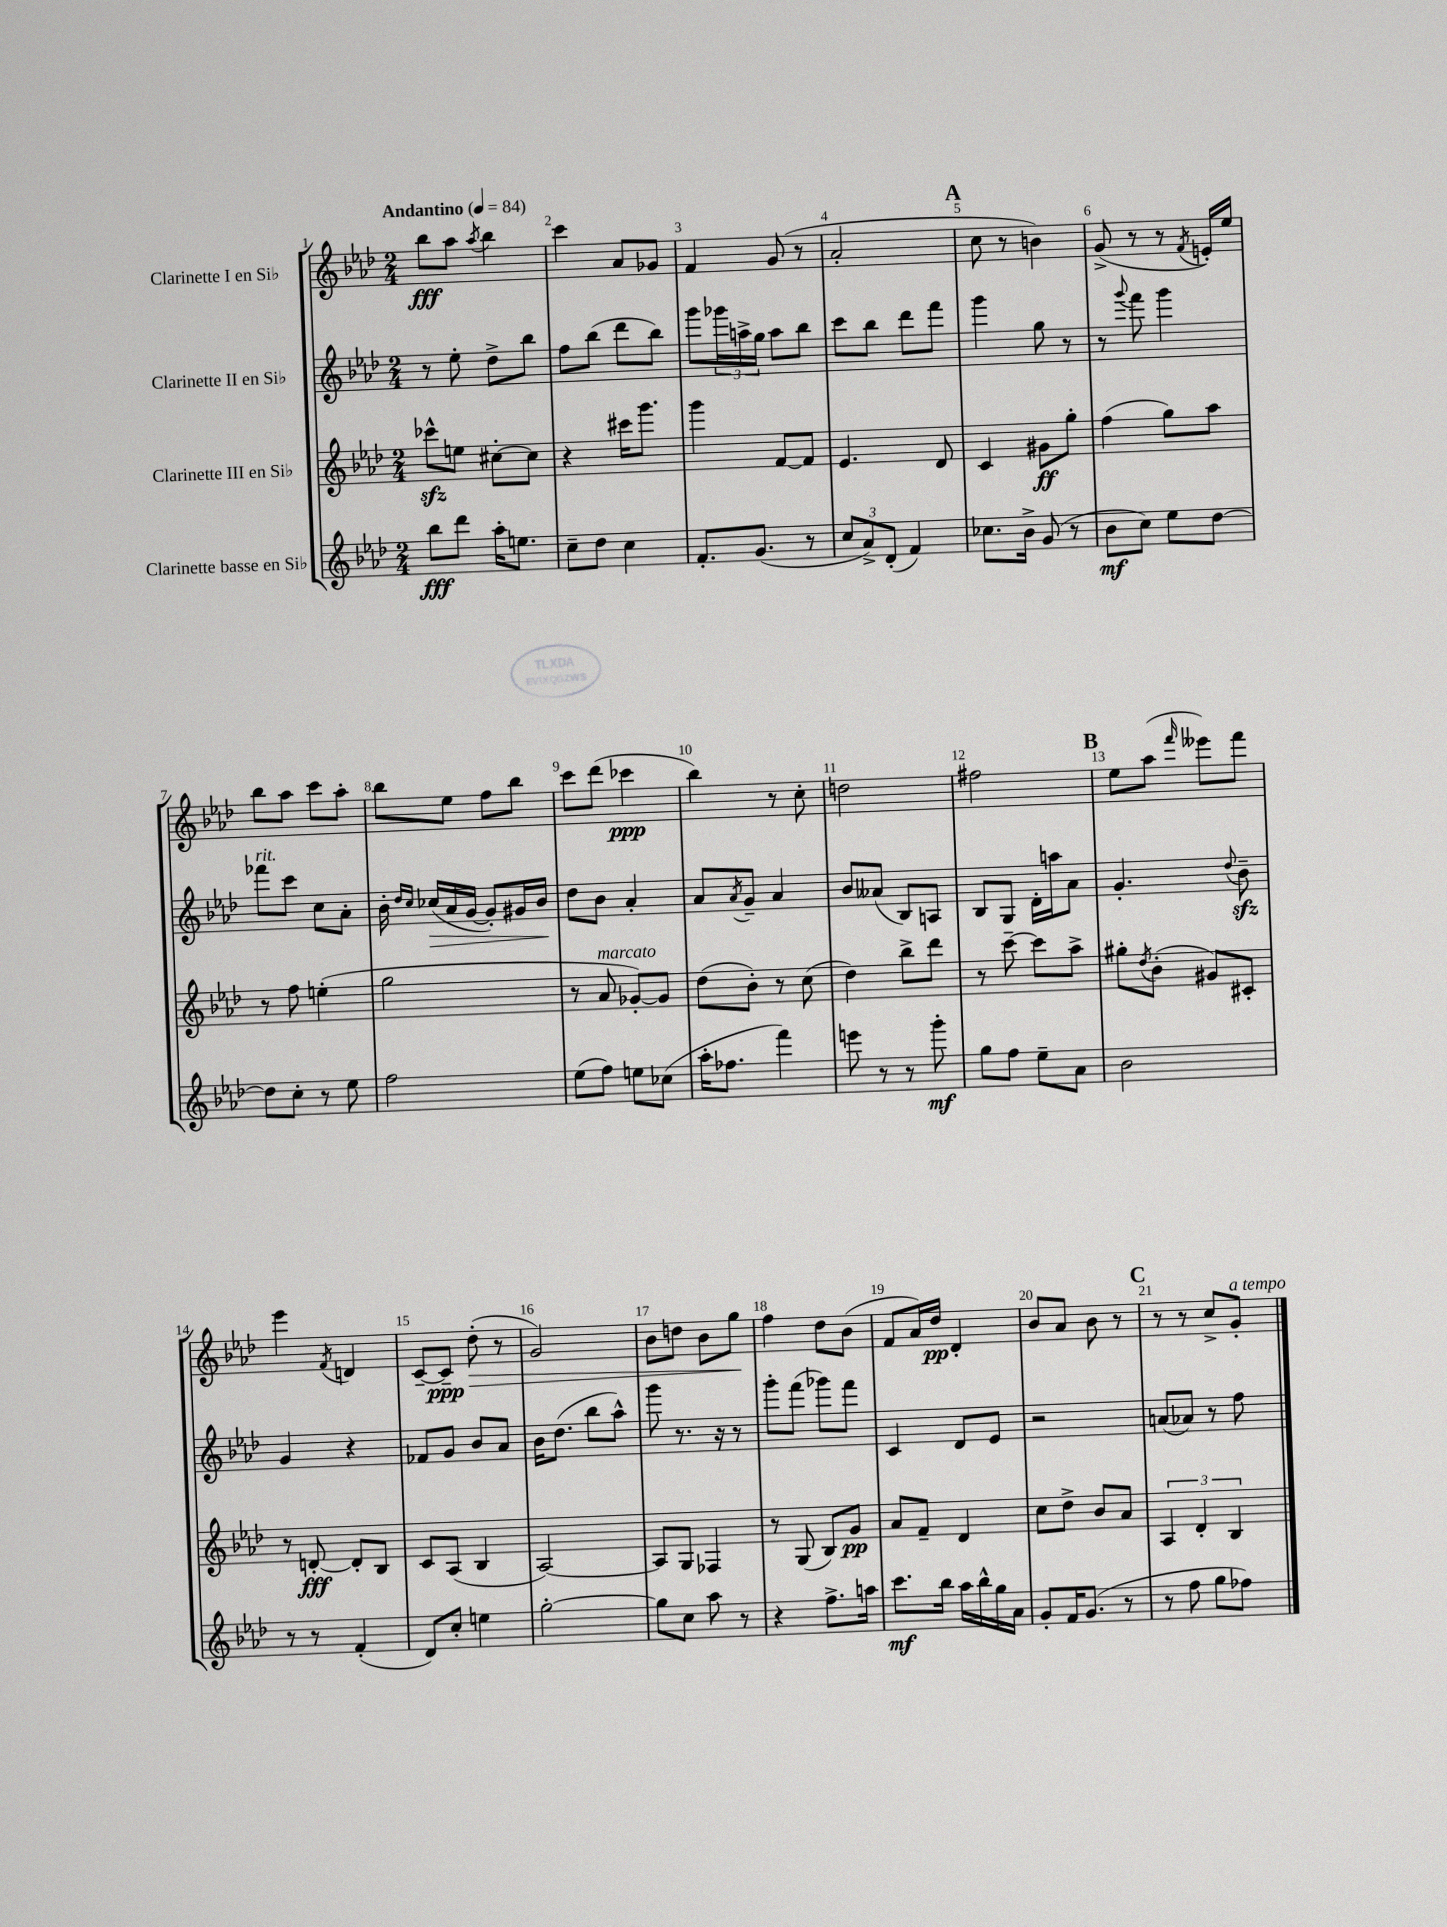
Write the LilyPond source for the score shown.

<<
\new StaffGroup <<
\new Staff = "s0" \with { instrumentName = "Clarinette I en Sib" } {
    \clef treble \key aes \major \numericTimeSignature \time 2/4 \tempo "Andantino" 4 = 84
    bes''8\fff aes''8 \acciaccatura { aes''8 } bes''4 |
    c'''4 aes'8 ges'8 |
    f'4 g'8( r8 |
    aes'2-. |
    \mark \markup { \bold "A" } c''8 r8 b'4) |
    g'8->( r8 r8 \acciaccatura { f'8 } e'16-.) ees''16 |
    bes''8 aes''8 c'''8 aes''8-. |
    bes''8 ees''8 f''8 bes''8 |
    c'''8 des'''8( ces'''4\ppp |
    bes''4) r8 c''8-. |
    d''2 |
    fis''2 |
    \mark \markup { \bold "B" } ees''8 aes''8( \grace { f'''16 } eeses'''8) f'''8 |
    ees'''4 \acciaccatura { f'8 } d'4 |
    c'8~-- c'8--\ppp des''8-.\>( r8 |
    g'2) |
    bes'8 d''8 bes'8 g''8\! |
    f''4 des''8 bes'8( |
    f'8 aes'16) des''16\pp des'4-. |
    bes'8 aes'8 bes'8 r8 |
    \mark \markup { \bold "C" } r8 r8 c''8-> g'8-.^\markup { \italic "a tempo" } \bar "|." |
}
\new Staff = "s1" \with { instrumentName = "Clarinette II en Sib" } {
    \clef treble \key aes \major \numericTimeSignature \time 2/4
    r8 ees''8-. des''8-> bes''8 |
    f''8 bes''8( des'''8 bes''8) |
    g'''8 \tuplet 3/2 { ges'''16 a''16-> g''16 } a''8 bes''8 |
    c'''8 bes''8 des'''8 f'''8 |
    \mark \markup { \bold "A" } g'''4 g''8 r8 |
    r8 \appoggiatura { g'''8 } f'''8 g'''4 |
    fes'''8^\markup { \italic "rit." } c'''8 c''8 aes'8-. |
    bes'16-. \grace { des''16 c''16 } ces''16\>( aes'16 g'16~ g'8-.) gis'16 bes'16\! |
    des''8 bes'8 aes'4-. |
    aes'8 \acciaccatura { aes'8 } g'8-- aes'4 |
    bes'8 aeses'8( bes8) a8 |
    bes8 g8 des'16-. a''16 aes'8 |
    \mark \markup { \bold "B" } g'4.-. \appoggiatura { des''8 } bes'8--\sfz |
    g'4 r4 |
    fes'8 g'8 bes'8 aes'8 |
    bes'16 des''8.( bes''8 aes''8-^) |
    g'''8 r8. r16 r8 |
    g'''8-. f'''8( ges'''8) f'''8 |
    c'4 des'8 ees'8 |
    r2 |
    \mark \markup { \bold "C" } a'8( aes'8) r8 f''8 \bar "|." |
}
\new Staff = "s2" \with { instrumentName = "Clarinette III en Sib" } {
    \clef treble \key aes \major \numericTimeSignature \time 2/4
    ces'''8-^\sfz e''8 cis''8~-. cis''8 |
    r4 cis'''16 g'''8. |
    g'''4 f'8~ f'8 |
    ees'4. des'8 |
    \mark \markup { \bold "A" } c'4 gis'8\ff g''8-. |
    f''4( g''8) aes''8 |
    r8 f''8 e''4-.( |
    g''2 |
    r8 aes'8^\markup { \italic "marcato" } ges'8~-.) ges'8 |
    des''8( bes'8-.) r8 c''8( |
    des''4) bes''8-> des'''8 |
    r8 c'''8~-- c'''8 aes''8-> |
    \mark \markup { \bold "B" } gis''8-. \acciaccatura { des''8 } bes'8-.( gis'8) cis'8-. |
    r8 d'8~-.\fff d'8-. bes8 |
    c'8 aes8( bes4 |
    aes2~) |
    aes8 g8 fes4 |
    r8 g8( bes8) g'8\pp |
    aes'8 f'8-- des'4 |
    c''8 des''8-> bes'8 aes'8 |
    \mark \markup { \bold "C" } \tuplet 3/2 { aes4 des'4-. bes4 } \bar "|." |
}
\new Staff = "s3" \with { instrumentName = "Clarinette basse en Sib" } {
    \clef treble \key aes \major \numericTimeSignature \time 2/4
    bes''8\fff des'''8 aes''16-. e''8. |
    c''8-- des''8 c''4 |
    f'8.-. g'8.( r8 |
    \tuplet 3/2 { c''8 aes'8->) des'8-.( } f'4) |
    \mark \markup { \bold "A" } ces''8. bes'16-> g'8( r8 |
    bes'8\mf c''8) ees''8 des''8~ |
    des''8 c''8-. r8 ees''8 |
    f''2 |
    ees''8( f''8) e''8 ces''8( |
    aes''16-. fes''8. f'''4) |
    e'''8 r8 r8 g'''8-.\mf |
    g''8 f''8 ees''8-- aes'8 |
    \mark \markup { \bold "B" } bes'2 |
    r8 r8 f'4-.( |
    des'8) c''8-. e''4 |
    g''2~-. |
    g''8 c''8 aes''8 r8 |
    r4 f''8.-> a''16 |
    c'''8.\mf bes''16 aes''16 bes''16-^ g''16 aes'16 |
    g'8-. f'16 g'8.( r8 |
    \mark \markup { \bold "C" } r8 f''8 g''8 fes''8) \bar "|." |
}
>>
>>
\layout { \context { \Score \override BarNumber.break-visibility = ##(#f #t #t) barNumberVisibility = #all-bar-numbers-visible } }
